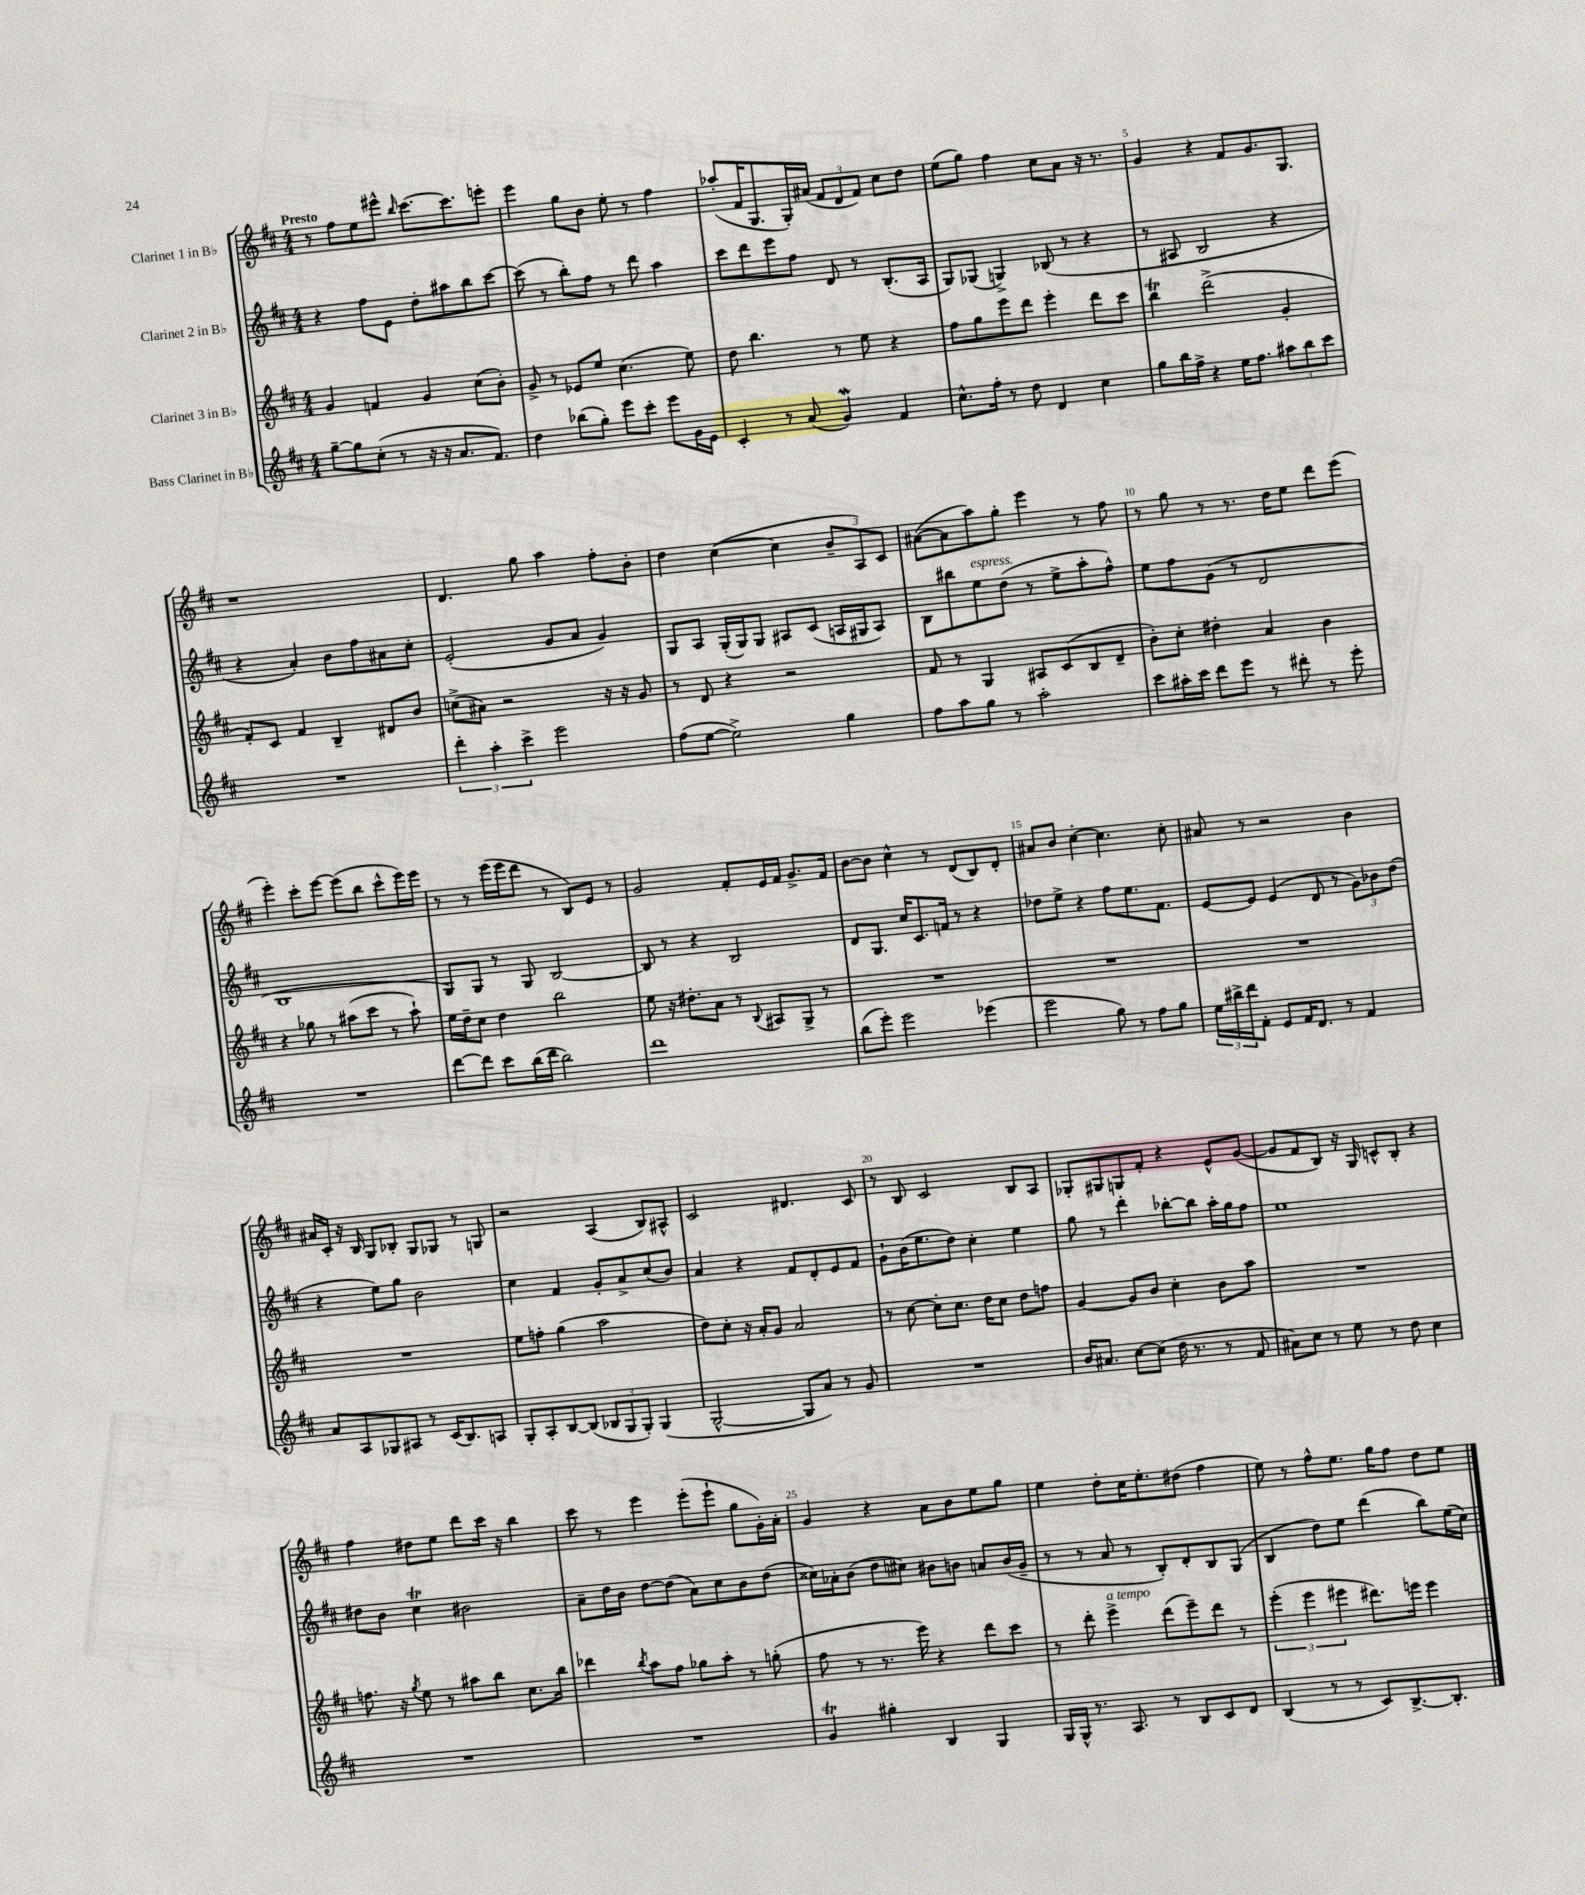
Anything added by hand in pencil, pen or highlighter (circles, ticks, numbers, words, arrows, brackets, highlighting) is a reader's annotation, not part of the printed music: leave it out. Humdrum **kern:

**kern	**kern	**kern	**kern
*part4	*part3	*part2	*part1
*staff4	*staff3	*staff2	*staff1
*I"Bass Clarinet in B♭	*I"Clarinet 3 in B♭	*I"Clarinet 2 in B♭	*I"Clarinet 1 in B♭
*clefG2	*clefG2	*clefG2	*clefG2
*k[f#c#]	*k[f#c#]	*k[f#c#]	*k[f#c#]
*M4/4	*M4/4	*M4/4	*M4/4
=1	=1	=1	=1
!	!	!	!LO:TX:a:B:t=Presto
[8gg~\L	4g/	4r	8r
8gg\]	.	.	8ff#\L
(8cc#'\J	4fn/	8ff#\L	8ee\
8r	.	8e\J	8eee#X^^\J
.	.	.	16qqbb/
16r	4g/	8dd'\L	[8.ccc#\L
16r	.	.	.
8.a/L	.	8aa#X\	.
.	.	.	8.ccc#\]
.	(8cc#\L	8bb\	.
8.f#/J)	.	.	.
.	8b'\J)	[8ccc#\J	8eeen'\J
=2	=2	=2	=2
4dd\	8g^/	(8ccc#\]	4eee\
.	8r	8r	.
(8bb-X\L	8e-X/L	8bb'\L)	8gg\L
8gg'\J)	8ee/J	8ff#\J	8b\J
8eee\L	(4.cc#\	8r	8ee'\
8ccc#'\J	.	8ddd\	8r
8eee\L	.	4aa\	4ff#\
16g\L	8ee\)	.	.
16e\JJ	.	.	.
=3	=3	=3	=3
4c#'/	8dd\	8ccc#\L	(8aa-X'/L
.	4.bb\	8ddd\	16f#/K
.	.	.	8.G/
8r	.	8eee\	.
(8a/	.	8ff#\J	16G'/L)
.	.	.	(16a#X/JJ
4gw/)	8r	8d/	12f#/L
.	.	.	12d/
.	8ee\	8r	.
.	.	.	12f#/J)
4f#/	4r	(8.B'/L	8cc#\L
.	.	.	8dd\J
.	.	16A/Jk	.
=4	=4	=4	=4
8.cc#^^\L	8ff#\L	8G/L)	(8ee\L
.	8gg\	(8G-X/J	8gg\J)
16ff#'\Jk	.	.	.
8r	8eee\	4Gn^/)	4ff#\
8dd\	8ddd\J	.	.
4d/	4eee'\	(8B-X/	8cc#\L
.	.	8r	8a\J
4cc#\	8ddd\L	4r	16r
.	.	.	8.r
.	8ccc#\J	.	.
=5	=5	=5	=5
8gg\L	4bbT\	8r	4g/
16bb\L	.	8A#X/	.
16ff#^\JJ	.	.	.
4r	(2ddd^\	2B/	4r
16ee\KL	.	.	8f#/L
8.ff#\J	.	.	.
.	.	.	8.g/
12aa#X\L	4g'/	4r	.
.	.	.	8.G/J
12bb\	.	.	.
12ccc#\J	.	.	.
!!LO:LB:g=z
=6	=6	=6	=6
1r	8f#'/L)	4r	1r
.	8c#/J	.	.
.	4f#/	4a'/)	.
.	4B~/	8b\L	.
.	.	8ff#\	.
.	8d#X/L	8a#X\	.
.	8b/J	8cc#'\J	.
=7	=7	=7	=7
6ddd'\	(8ccn^\L	(2e'/	4.d/
.	8a#X\J)	.	.
6aa'\	.	.	.
.	2r	.	.
6ccc#^\	.	.	.
.	.	.	8gg\
2eee\	.	8g/L	4aa\
.	.	8a/J	.
.	16r	4g/)	8ff#'\L
.	16r	.	.
.	8g/	.	8b'\J
=8	=8	=8	=8
(8ff#\L	8r	8G/L	4dd\
[8ee\J	8d/	8A/J	.
2ee^\])	4r	(16G'/LL	([4cc#\
.	.	16G/J)	.
.	.	8G/J	.
.	2r	8A#X/L	4cc#\]
.	.	(8c#/J	.
4gg\	.	16An/LL	12b~/L
.	.	16G#X/J	.
.	.	.	12A/)
.	.	8A/J)	.
.	.	.	12c#/J
=9	=9	=9	=9
8ff#\L	8f#/	8B\L	([8a#X\L
8aa\	8r	8bb#X\	8a#\]
!	!	!LO:TX:a:i:t=espress.	!
8gg\J	4G/	8ee\	8aa\)
8r	.	(8dd\J	8gg'\J
2aa'\	8A#X/L	8r	4eee\
.	(8c#/	8ee^\L	.
.	8B/	8aa'\	8r
.	8d~/J	8ff#^^\J)	8ff#\
=10	=10	=10	=10
8ccc#\L	8b'\L)	8ee\L	8r
16aa#X'\L	8cc#'\J	8ff#\	8gg\
16ccc#\JJ	.	.	.
8ddd\L	4dd#X'\	(8g\J	8r
8eee\J	.	8r	8.r
8r	4a/	2d/	.
.	.	.	16dd\KL
8ddd#X'\	.	.	8ee\J
8r	4b\	.	8ddd\L
8eee'\	.	.	(8eee\J
!!LO:LB:g=z
=11	=11	=11	=11
1r	4r	1B	4eee'\)
.	8gg-X\	.	8ccc#'\L
.	8r	.	[8eee\J
.	(8aa#X\L	.	(8eee\L]
.	8ccc#\J	.	8bb\J
.	8r	.	8ccc#^^\L
.	8aa#`\)	.	16eee\L)
.	.	.	16eee\JJ
=12	=12	=12	=12
[8ddd\L	16ee\LL	8G/L)	8r
.	16dd~\J	.	.
8ddd\J]	8cc#\J	8G/J	8r
8ccc#\L	4dd\	8r	(16eee\LL
.	.	.	16eee\J
(16bb\L	.	8G/	8ddd\J
16ddd\JJ	.	.	.
2bb\)	2bb\	[2B/	8r
.	.	.	8B/L)
.	.	.	8e/J
.	.	.	8r
=13	=13	=13	=13
1ddd	8ee\	8B/]	2g/
.	16r	8r	.
.	8.dd#X'\L	.	.
.	.	4r	.
.	8a\J	.	.
.	8r	2B/	8f#'/L
.	8qqB/	.	.
.	8A#X/L	.	16e/L
.	.	.	16f#/JJ
.	8G^/J	.	8.g^/L
.	8r	.	.
.	.	.	16f#/Jk
=14	=14	=14	=14
(8bb\L	1r	8d/L	[8b\L
8eee'\J)	.	8.G/J	8b\J]
2eee\	.	.	4cc#^^\
.	.	16cc#/KL	.
.	.	8.c#/	.
.	.	.	8r
.	.	16fn/Jk	.
.	.	8r	(8d/L
(4eee-X\	.	4r	8B/)
.	.	.	8d'/J
=15	=15	=15	=15
2eee\	1r	8dd-X\L	8a#X/L
.	.	8ee^\J	8b/J
.	.	4r	[4cc#'\
8gg\)	.	8ff#\L	4.cc#\]
8r	.	8.ee\	.
8ff#\L	.	.	.
.	.	8.f#\J	.
8gg\J	.	.	8cc#'\
=16	=16	=16	=16
24ee\LL	1r	[8e/L	8a#X/
24bb#X^\	.	.	.
24ddd\J	.	.	.
8f#'\J	.	8e/J]	8r
8e/L	.	(4e/	2r
16f#/K	.	.	.
8.d/J	.	.	.
.	.	8d/	.
8r	.	8r	.
4f#/	.	12g\L)	4b\
.	.	12b-X\	.
.	.	(12dd\J	.
!!LO:LB:g=z
=17	=17	=17	=17
8a/L	1r	4r	16a#X/LL
.	.	.	16c#'/JJ
8A/	.	.	16r
.	.	.	16B/
8G-X/	.	8ee\L)	8G/L
8A#X/J	.	8gg\J	8B-X'/J
8r	.	2b\	8G/L
(16c#/KL	.	.	8G-X/J
8.B/)	.	.	.
.	.	.	8r
8An/J	.	.	8Gn/
=18	=18	=18	=18
8G'/L	8ee\L	4cc#\	2r
8A'/	8ffn'\J	.	.
[8B/	(4gg\	4f#/	.
(8B/J]	.	.	.
12B-X/L	2aa\	8g'/L	(4A/
12G/	.	.	.
.	.	8a^/	.
12G'/J)	.	.	.
(4G/	.	(8cc#/	8B/L)
.	.	8b/J)	8A#X^^/J
=19	=19	=19	=19
[2G^^/	8dd\L)	4a/	2c#/
.	8cc#'\J	.	.
.	16r	4r	.
.	16a'/KL	.	.
.	8g/J	.	.
8G/L]	2a/	8f#/L	4.d#X/
8a/J)	.	8d'/	.
8r	.	8e/	.
8g/	.	8f#/J	8c#/
=20	=20	=20	=20
1r	8r	8g`\L	8r
.	[8cc#\	(16b\K	8B/
.	.	8.ee\	.
.	8cc#'\L]	.	2c#/
.	8.cc#\J	8dd\J)	.
.	.	4cc#'\	.
.	16dd\KL	.	.
.	8cc#\J	.	.
.	8dd\L	4ee\	8B/L
.	8ffn\J	.	8A/J
=21	=21	=21	=21
16b/KL	[4g/	8gg\	8G-X'/L
8.a#X/J	.	.	.
.	.	8r	8G#X/
[8cc#\L	8g/L]	4ddd'\	8Gn/
(8cc#\J]	8b/J	.	8f#'/J
16dd\	4cc#'\	[8bb-X'\L	4r
8.r	.	.	.
.	.	8bb-\J]	.
8r	8b\L	16aa'\LL	8e^^/L
.	.	16gg\J	.
8f#/	8aa\J	8ff#\J	([8g/J
=22	=22	=22	=22
8a#X\L)	1r	1ee	8g/L]
8cc#\J	.	.	8f#/
8r	.	.	8B/J)
8ee\	.	.	16r
.	.	.	16G/
8r	.	.	8cn^^/L
8dd\	.	.	8B'/J
4cc#\	.	.	4r
!!LO:LB:g=z
=23	=23	=23	=23
1r	8.ffn\	8dd#X\L	4ff#\
.	.	8b\J	.
.	16r	.	.
.	8qgg/	.	.
.	8ee\	4cc#t\	8dd#X\L
.	8r	.	8ee\J
.	8aa#X\L	2b#X\	8ddd\L
.	8bb\J	.	16ccc#\Jk
.	.	.	16r
.	8.cc#\L	.	4bb\
.	16bb\Jk	.	.
=24	=24	=24	=24
1r	4ddd-X\	8a~\L	8ccc#\
.	.	16dd\L	8r
.	.	16b\JJ	.
.	8qbb/	.	.
.	8aa\L	[8dd\L	4eee\
.	8ff#\J	(8dd\J]	.
.	8gg-X\L	8a\L)	(8eee'\L
.	8aa'\J	8cc#\	8eee`\J
.	8r	8b\	8gg\L
.	(8ggn'\	(8dd\J	16g'\L)
.	.	.	16a'\JJ
=25	=25	=25	=25
4gT/	8ff#\	16cc##X\LL)	4g/
.	.	16a-X'\J	.
.	8r	(8b\J	.
4gg#X'\	8.r	8dd\L	4r
.	.	8cc#X\J)	.
.	16eee\)	.	.
4B/	4r	8b#X\L	8a\L
.	.	8bn\J	8b\
4G/	8ddd\L	8an/L	8ee\
.	8ccc#\J	(16b/L	8gg\J
.	.	16g~/JJ	.
=26	=26	=26	=26
16G/LL	8r	8r	4ee\
16G^^/JJ	.	.	.
8.r	8ddd'\	8r	.
!	!LO:TX:a:i:t=a tempo	!	!
.	4eee^\	8a/	8dd'\L
8.A/	.	.	.
.	.	8r	16cc#\K
.	.	.	8.ee'\
8r	(8ddd\L	8B'/L)	.
8B/L	8eee~\)	8d'/	(8dd#X\J
8c#/	8ddd\J	8B/	4ff#\
8d/J	8r	(8G/J	.
=27	=27	=27	=27
(4B/	(6eee'\	4B/	8ee\)
.	.	.	8r
.	6eee\	.	.
8r	.	8dd\L)	8ff#^^\L
.	6eee#X\	.	.
8r	.	8ee\J	8.ee\J
8c#/L)	8.ddd#X\L)	(4ddd\	.
.	.	.	16gg\KL
[8.B^/	.	.	8ff#\J
.	16eeen\Jk	.	.
.	4eee\	8bb\L)	8dd\L
8.B'/J]	.	.	.
.	.	(16ee\L	8ee\J
.	.	16cc#\JJ)	.
==	==	==	==
*-	*-	*-	*-
